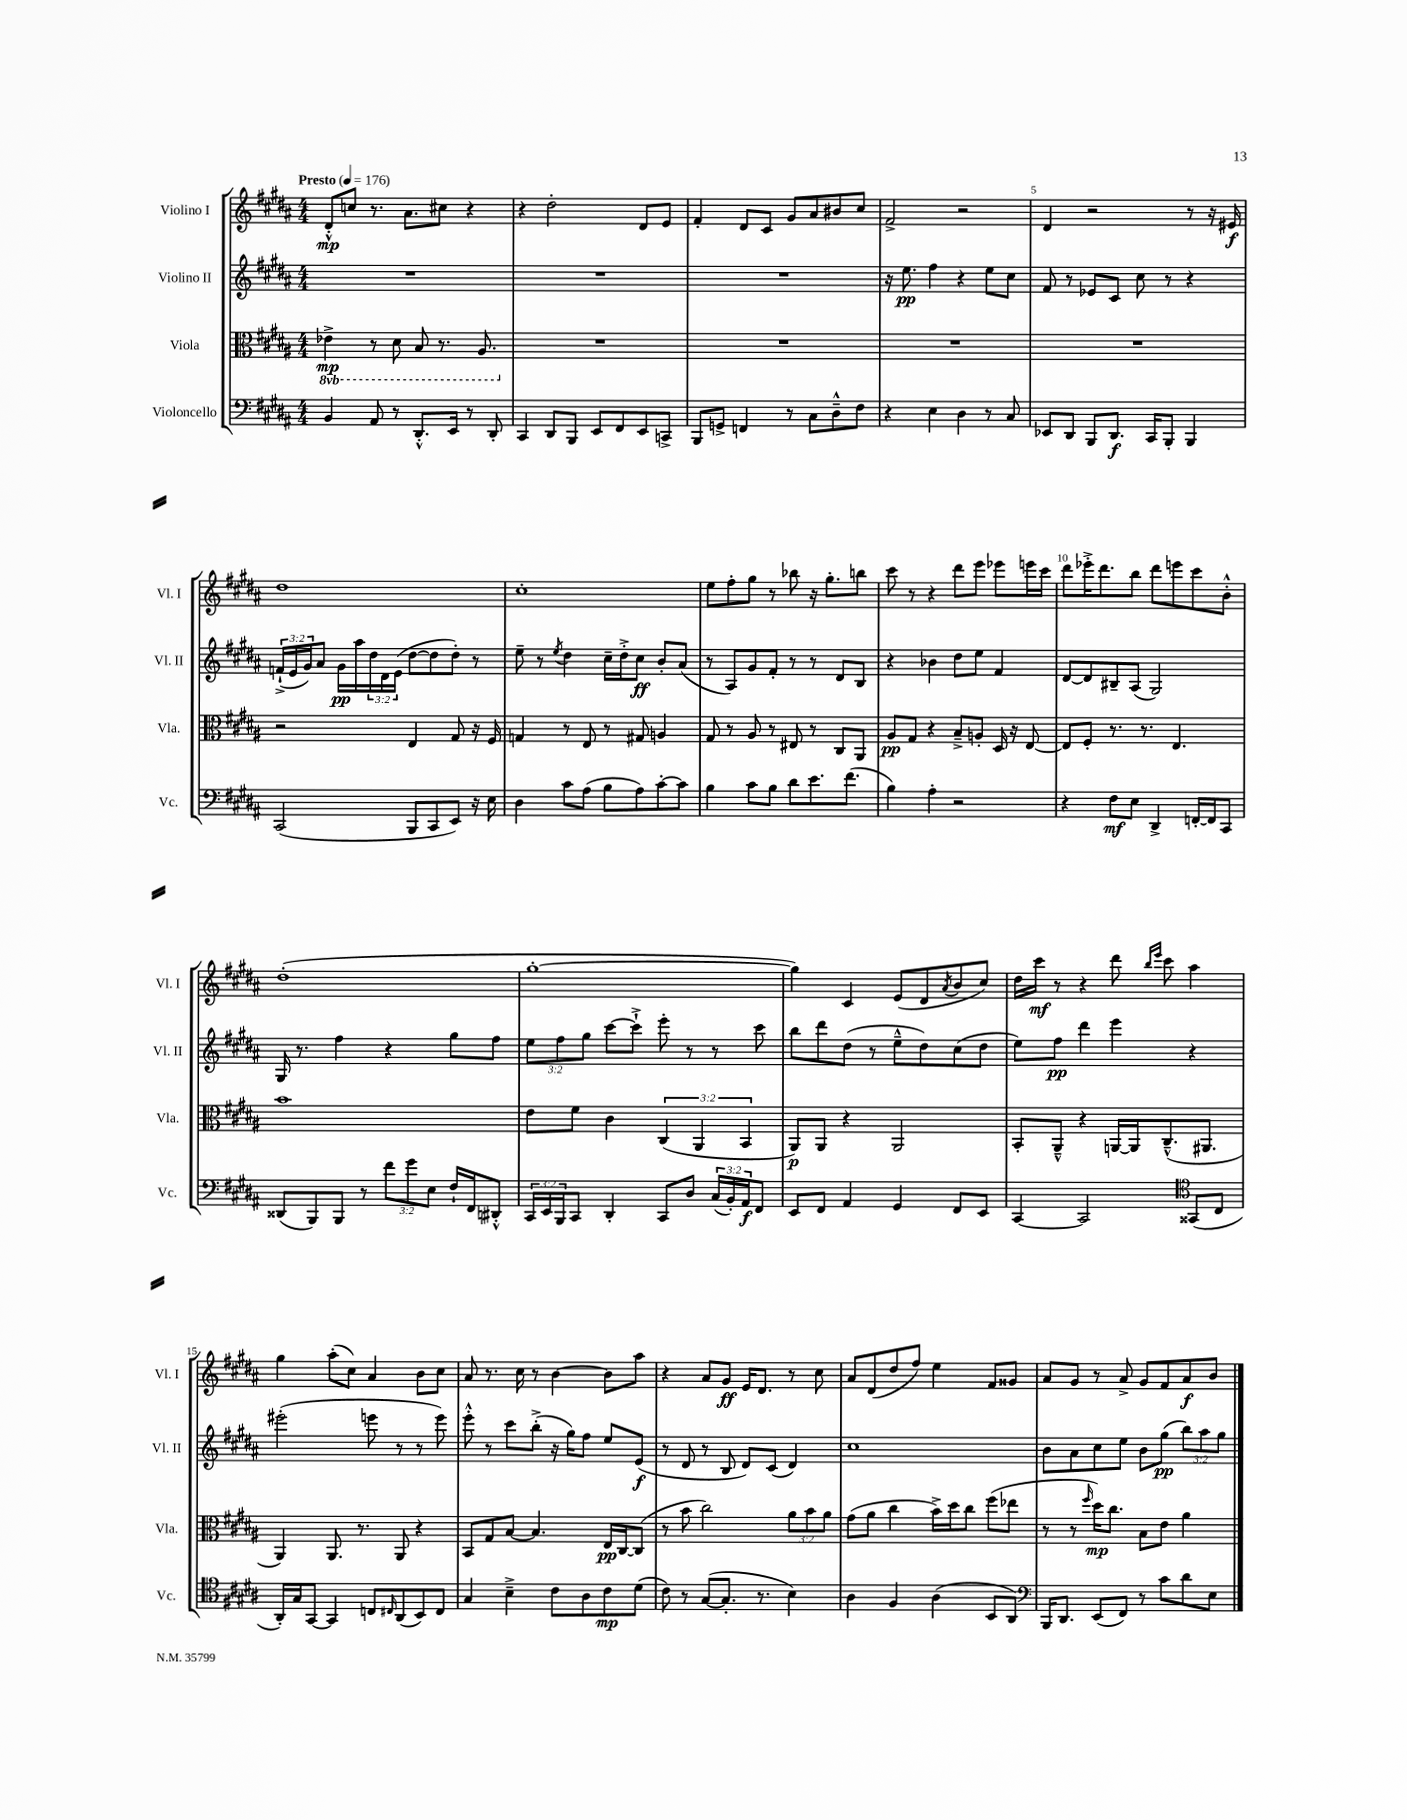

**kern	**dynam	**kern	**dynam	**kern	**dynam	**kern	**dynam
*part4	*part4	*part3	*part3	*part2	*part2	*part1	*part1
*staff4	*staff4	*staff3	*staff3	*staff2	*staff2	*staff1	*staff1
*I"Violoncello	*	*I"Viola	*	*I"Violino II	*	*I"Violino I	*
*I'Vc.	*	*I'Vla.	*	*I'Vl. II	*	*I'Vl. I	*
*clefF4	*	*clefC3	*	*clefG2	*	*clefG2	*
*k[f#c#g#d#a#]	*	*k[f#c#g#d#a#]	*	*k[f#c#g#d#a#]	*	*k[f#c#g#d#a#]	*
*M4/4	*	*M4/4	*	*M4/4	*	*M4/4	*
*MM176	*	*MM176	*	*MM176	*	*MM176	*
*	*	*8ba	*	*	*	*	*
=1	=1	=1	=1	=1	=1	=1	=1
!	!	!	!	!	!	!LO:TX:a:B:t=Presto	!
4BB/	.	4E-X^\	mp	1r	.	8d#'^^/L	mp
.	.	.	.	.	.	8ccn/J	.
8AA#/	.	8r	.	.	.	8.r	.
8r	.	8D#\	.	.	.	.	.
.	.	.	.	.	.	8.a#\L	.
8.DD#'^^/L	.	8BB/	.	.	.	.	.
.	.	8.r	.	.	.	8cc#X\J	.
16EE/Jk	.	.	.	.	.	.	.
8r	.	.	.	.	.	4r	.
.	.	8.AA#/	.	.	.	.	.
8DD#'/	.	.	.	.	.	.	.
=2	=2	=2	=2	=2	=2	=2	=2
*	*	*X8ba	*	*	*	*	*
4CC#/	.	1r	.	1r	.	4r	.
8DD#/L	.	.	.	.	.	2dd#'\	.
8BBB/J	.	.	.	.	.	.	.
8EE/L	.	.	.	.	.	.	.
8FF#/	.	.	.	.	.	.	.
8EE/	.	.	.	.	.	8d#/L	.
8CCn^/J	.	.	.	.	.	8e/J	.
=3	=3	=3	=3	=3	=3	=3	=3
8BBB/L	.	1r	.	1r	.	4f#'/	.
8GGn^/J	.	.	.	.	.	.	.
4FFn/	.	.	.	.	.	8d#/L	.
.	.	.	.	.	.	8c#/J	.
8r	.	.	.	.	.	8g#/L	.
8C#\L	.	.	.	.	.	8a#/	.
8D#~^^\	.	.	.	.	.	8b#X/	.
8F#\J	.	.	.	.	.	8cc#/J	.
=4	=4	=4	=4	=4	=4	=4	=4
4r	.	1r	.	16r	.	2f#^/	.
.	.	.	.	8.ee\	pp	.	.
4E\	.	.	.	4ff#\	.	.	.
4D#\	.	.	.	4r	.	2r	.
8r	.	.	.	8ee\L	.	.	.
8C#/	.	.	.	8cc#\J	.	.	.
=5	=5	=5	=5	=5	=5	=5	=5
8EE-X/L	.	1r	.	8f#/	.	4d#/	.
8DD#/J	.	.	.	8r	.	.	.
8BBB/L	.	.	.	8e-X/L	.	2r	.
8.DD#/J	f	.	.	8c#/J	.	.	.
.	.	.	.	8cc#\	.	.	.
16CC#/KL	.	.	.	.	.	.	.
8BBB'/J	.	.	.	8r	.	.	.
4BBB/	.	.	.	4r	.	8r	.
.	.	.	.	.	.	16r	.
.	.	.	.	.	.	16e#X/	f
!!LO:LB:g=z
=6	=6	=6	=6	=6	=6	=6	=6
(2CC#/	.	2r	.	(24fn`^/LL	.	1dd#	.
.	.	.	.	24e/	.	.	.
.	.	.	.	24g#/J)	.	.	.
.	.	.	.	8a#/J	.	.	.
.	.	.	.	16g#\LL	pp	.	.
.	.	.	.	16aa#\	.	.	.
.	.	.	.	24dd#\	.	.	.
.	.	.	.	24d#\	.	.	.
.	.	.	.	(24e\JJ	.	.	.
8BBB/L	.	4E/	.	[8dd#\L	.	.	.
8CC#/	.	.	.	8dd#\]	.	.	.
8EE/J)	.	8G#/	.	8dd#'\J)	.	.	.
16r	.	16r	.	8r	.	.	.
16E\	.	16F#/	.	.	.	.	.
=7	=7	=7	=7	=7	=7	=7	=7
4D#\	.	4Gn/	.	8ee~\	.	1cc#'	.
.	.	.	.	8r	.	.	.
.	.	.	.	8qee/	.	.	.
8c#\L	.	8r	.	4dd#\	.	.	.
(8A#\J	.	8E/	.	.	.	.	.
8B\L	.	8r	.	16cc#~\LL	.	.	.
.	.	.	.	16dd#'^\J	.	.	.
8A#\)	.	8G#X/	.	8cc#\J	ff	.	.
[8c#'\	.	4An/	.	8b'/L	.	.	.
8c#\J]	.	.	.	(8a#/J	.	.	.
=8	=8	=8	=8	=8	=8	=8	=8
4B\	.	8G#/	.	8r	.	8ee\L	.
.	.	8r	.	8A#/L)	.	8ff#'\	.
8c#\L	.	8A#/	.	8g#/	.	8gg#\J	.
8B\J	.	8r	.	8f#'/J	.	8r	.
8d#\L	.	8E#X/	.	8r	.	8bb-X\	.
8.e\	.	8r	.	8r	.	16r	.
.	.	.	.	.	.	8.gg#'\L	.
.	.	8C#/L	.	8d#/L	.	.	.
(8.f#\J	.	.	.	.	.	.	.
.	.	8AA#/J	.	8B/J	.	8bbn\J	.
=9	=9	=9	=9	=9	=9	=9	=9
4B\)	.	8A#/L	pp	4r	.	8ccc#\	.
.	.	8G#/J	.	.	.	8r	.
4A#'\	.	4r	.	4b-X\	.	4r	.
2r	.	8B~^/L	.	8dd#\L	.	8ddd#\L	.
.	.	8An'/J	.	8ee\J	.	8eee\J	.
.	.	16D#/	.	4f#/	.	8eee-X\L	.
.	.	16r	.	.	.	.	.
.	.	[8E/	.	.	.	16eeen\L	.
.	.	.	.	.	.	16ccc#\JJ	.
=10	=10	=10	=10	=10	=10	=10	=10
4r	.	8E/L]	.	[8d#/L	.	8ddd#\L	.
.	.	8F#'/J	.	8d#/]	.	16eee-X'^\K	.
.	.	.	.	.	.	8.ddd#\	.
8F#\L	mf	8.r	.	8B#X~/	.	.	.
8E\J	.	.	.	(8A#/J	.	8bb\J	.
.	.	8.r	.	.	.	.	.
4DD#^/	.	.	.	2G#/)	.	8ddd#\L	.
.	.	4.E/	.	.	.	8eeen\	.
[16FFn'/LL	.	.	.	.	.	8ccc#\	.
16FF/J]	.	.	.	.	.	.	.
8CC#/J	.	.	.	.	.	8b'^^\J	.
!!LO:LB:g=z
=11	=11	=11	=11	=11	=11	=11	=11
(8DD##X/L	.	1b	.	16G#/	.	(1dd#'	.
.	.	.	.	8.r	.	.	.
8BBB/)	.	.	.	.	.	.	.
8BBB/J	.	.	.	4ff#\	.	.	.
8r	.	.	.	.	.	.	.
12f#\L	.	.	.	4r	.	.	.
12g#\	.	.	.	.	.	.	.
12E\J	.	.	.	.	.	.	.
16F#`/LL	.	.	.	8gg#\L	.	.	.
16FF#/J	.	.	.	.	.	.	.
8DD#X'^^/J	.	.	.	8ff#\J	.	.	.
=12	=12	=12	=12	=12	=12	=12	=12
24CC#/LL	.	8e\L	.	12ee\L	.	[1gg#'	.
24EE/	.	.	.	.	.	.	.
24BBB/J	.	.	.	12ff#\	.	.	.
8CC#/J	.	8f#\J	.	.	.	.	.
.	.	.	.	12gg#\J	.	.	.
4DD#'/	.	4c#\	.	[8ccc#\L	.	.	.
.	.	.	.	8ccc#`^\J]	.	.	.
8CC#/L	.	(6C#/	.	8eee'\	.	.	.
8D#/J	.	.	.	8r	.	.	.
.	.	6AA#/	.	.	.	.	.
(24C#/LL	.	.	.	8r	.	.	.
24BB'/)	.	.	.	.	.	.	.
24AA#/J	f	6BB/	.	.	.	.	.
8FF#/J	.	.	.	8ccc#\	.	.	.
=13	=13	=13	=13	=13	=13	=13	=13
8EE/L	.	8AA#/L)	p	8bb\L	.	4gg#\])	.
8FF#/J	.	8AA#/J	.	8ddd#\	.	.	.
4AA#/	.	4r	.	(8dd#\J	.	4c#/	.
.	.	.	.	8r	.	.	.
4GG#/	.	2AA#/	.	8ee~^^\L	.	(8e/L	.
.	.	.	.	8dd#\)	.	8d#/	.
.	.	.	.	.	.	8qa#/	.
8FF#/L	.	.	.	(8cc#\	.	8b/	.
8EE/J	.	.	.	8dd#\J	.	8cc#/J)	.
=14	=14	=14	=14	=14	=14	=14	=14
[4CC#/	.	8BB'/L	.	8ee\L)	.	16dd#\LL	.
.	.	.	.	.	.	16ccc#\JJ	mf
.	.	8AA#~^^/J	.	8ff#\J	pp	8r	.
2CC#/]	.	4r	.	4ddd#\	.	4r	.
.	.	[16AAn/LL	.	4eee\	.	8ddd#\	.
.	.	16AA/J]	.	.	.	.	.
.	.	.	.	.	.	16qqbb/LL	.
.	.	.	.	.	.	16qqeee/JJ	.
.	.	(8.C#~^^/	.	.	.	8ccc#\	.
*clefC4	*	*	*	*	*	*	*
(8GG##X/L	.	.	.	4r	.	4aa#\	.
.	.	8.AA#X/J	.	.	.	.	.
8C#/J	.	.	.	.	.	.	.
!!LO:LB:g=z
=15	=15	=15	=15	=15	=15	=15	=15
16AA#'/LL)	.	4AA#/)	.	(2eee#X'\	.	4gg#\	.
16G#/J	.	.	.	.	.	.	.
[8GG#/J	.	.	.	.	.	.	.
4GG#/]	.	8.AA#/	.	.	.	(8aa#'\L	.
.	.	.	.	.	.	8cc#\J)	.
.	.	8.r	.	.	.	.	.
8Cn/L	.	.	.	8eeen\	.	4a#/	.
16qqC#X/	.	.	.	.	.	.	.
(8AA#/	.	8AA#/	.	8r	.	.	.
8BB/)	.	4r	.	8r	.	8b\L	.
8C#/J	.	.	.	8eee\)	.	8cc#\J	.
=16	=16	=16	=16	=16	=16	=16	=16
4G#/	.	8BB/L	.	8eee'^^\	.	8a#/	.
.	.	8G#/	.	8r	.	8.r	.
4B~^\	.	[8B/J	.	8ccc#\L	.	.	.
.	.	.	.	.	.	16cc#\	.
.	.	4.B/]	.	(8bb'^\J	.	8r	.
8c#\L	.	.	.	16r	.	[4b\	.
.	.	.	.	16gg#\KL)	.	.	.
8A#\	.	.	.	8ff#\J	.	.	.
8c#\	mp	16E/LL	pp	8ee/L	.	8b\L]	.
.	.	[16C#/J	.	.	.	.	.
(8d#\J	.	(8C#/J]	.	(8e/J	f	8aa#\J	.
=17	=17	=17	=17	=17	=17	=17	=17
8c#\)	.	8r	.	8r	.	4r	.
8r	.	8b\	.	8d#/	.	.	.
([8G#/L	.	2cc#\)	.	8r	.	8a#/L	.
8.G#'/J]	.	.	.	8B/	.	8g#/J	ff
.	.	.	.	8d#/L)	.	16e/KL	.
8.r	.	.	.	.	.	8.d#/J	.
.	.	.	.	(8c#/J	.	.	.
4B\)	.	12a#\L	.	4d#/)	.	8r	.
.	.	12b\	.	.	.	.	.
.	.	.	.	.	.	8cc#\	.
.	.	12a#\J	.	.	.	.	.
=18	=18	=18	=18	=18	=18	=18	=18
4A#\	.	(8g#\L	.	1cc#	.	8a#/L	.
.	.	8a#\J	.	.	.	(8d#/	.
4F#/	.	4cc#\	.	.	.	8dd#/	.
.	.	.	.	.	.	8ff#/J)	.
(4A#\	.	16b^\LL)	.	.	.	4ee\	.
.	.	16dd#\J	.	.	.	.	.
.	.	8cc#\J	.	.	.	.	.
8BB/L	.	(8ff#\L	.	.	.	8f#/L	.
8AA#/J)	.	8ee-X\J	.	.	.	8g##X/J	.
=19	=19	=19	=19	=19	=19	=19	=19
*clefF4	*	*	*	*	*	*	*
16BBB/KL	.	8r	.	8b\L	.	8a#/L	.
8.DD#/J	.	.	.	.	.	.	.
.	.	8r	.	8a#\	.	8g#/J	.
.	.	16qqff#/	.	.	.	.	.
(8EE/L	.	16dd#\KL)	mp	8cc#\	.	8r	.
.	.	8.cc#\J	.	.	.	.	.
8FF#/J)	.	.	.	8ee\J	.	8a#^/	.
8r	.	8B\L	.	8b\L	.	8g#/L	.
8c#\L	.	8e\J	.	(8gg#\J	pp	8f#/	.
8d#\	.	4a#\	.	12bb\L)	.	8a#/	f
.	.	.	.	12aa#\	.	.	.
8E\J	.	.	.	.	.	8b/J	.
.	.	.	.	12gg#\J	.	.	.
==	==	==	==	==	==	==	==
*-	*-	*-	*-	*-	*-	*-	*-
